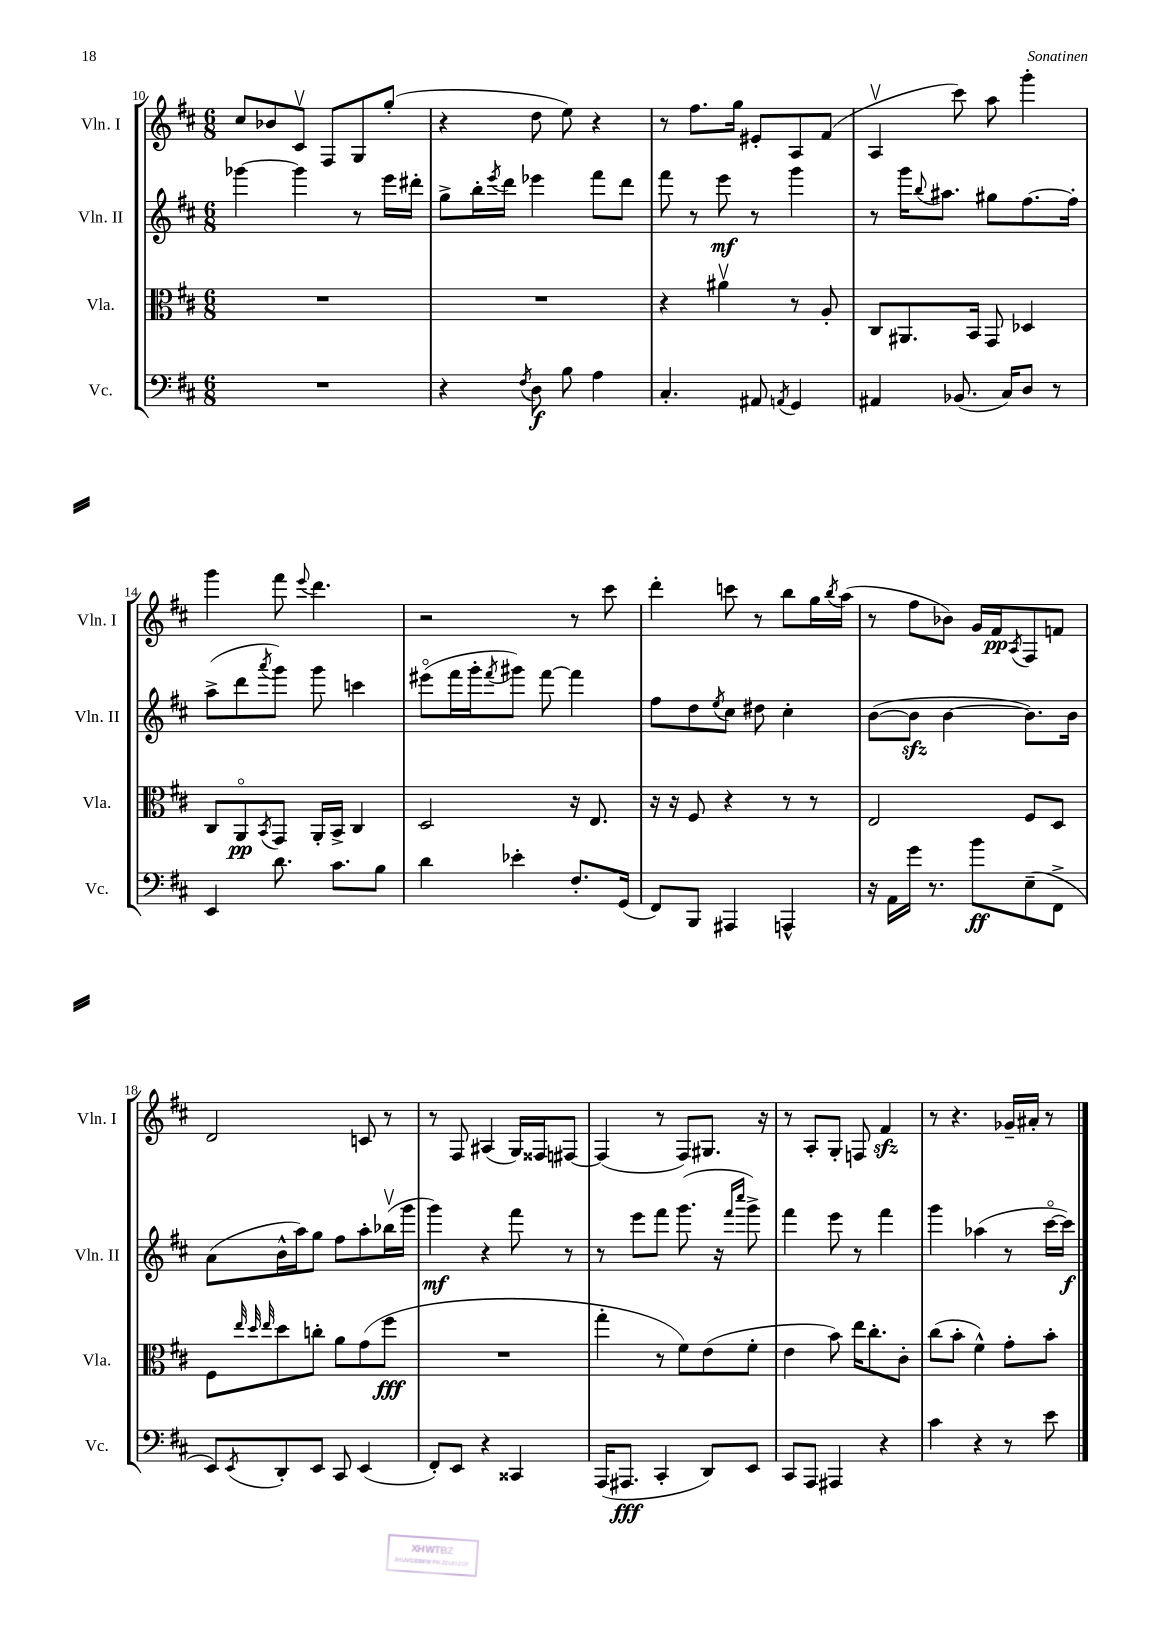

**kern	**kern	**kern	**kern
*staff4	*staff3	*staff2	*staff1
*clefF4	*clefC3	*clefG2	*clefG2
*k[f#c#]	*k[f#c#]	*k[f#c#]	*k[f#c#]
*M6/8	*M6/8	*M6/8	*M6/8
2.r	2.r	[4ggg-	8cc#
.	.	.	8b-
.	.	4ggg-]	8c#v
.	.	.	8F#
.	.	8r	8G
.	.	16eee	(8gg'
.	.	16ddd#'	.
=	=	=	=
4r	2.r	8gg^	4r
.	.	16bb'	.
.	.	8qeee	.
.	.	16ddd	.
8qF#	.	.	.
8D	.	4eee-	8dd
8B	.	.	8ee)
4A	.	8fff#	4r
.	.	8ddd	.
=	=	=	=
4.C#'	4r	8fff#	8r
.	.	8r	8.ff#
.	4a#v	8eee	.
.	.	.	16gg
8AA#	.	8r	8e#'
8qAA	.	.	.
4GG	8r	4ggg	8A
.	8A'	.	(8f#
=	=	=	=
4AA#	8C#	8r	4Av
.	8.AA#	16ggg	.
.	.	8qqbb	.
.	.	8.aa#	.
(8.BB-	.	.	8ccc#)
.	16BB	.	.
.	8GG	8gg#	8aa
16C#)	.	.	.
8D	4D-	[8.ff#	4ggg'
8r	.	.	.
.	.	16ff#']	.
=	=	=	=
4EE	8C#	(8aa^	4ggg
.	8AAo	8ddd	.
.	8qBB	8qaaa	.
8.d	8GG	8ggg)	8fff#
.	.	.	8qqeee
.	16AA'	8ggg	4.ddd
8.c#	16BB^	.	.
.	4C#	4ccc	.
8B	.	.	.
=	=	=	=
4d	2D	(8eee#o	2r
.	.	16fff#	.
.	.	16ggg'	.
.	.	8qfff#	.
4e-'	.	8ggg#)	.
.	.	[8fff#	.
8.F#'	16r	4fff#]	8r
.	8.E	.	.
.	.	.	8ccc#
(16GG	.	.	.
=	=	=	=
8FF#)	16r	8ff#	4ddd'
.	16r	.	.
8BBB	8F#	8dd	.
.	.	8qee	.
4AAA#	4r	8cc#	8ccc
.	.	8dd#	8r
4AAA^^	8r	4cc#'	8bb
.	8r	.	16gg
.	.	.	8qbb
.	.	.	(16aa
=	=	=	=
16r	2E	([8b	8r
16AA	.	.	.
16g	.	8b]	8ff#
8.r	.	.	.
.	.	[4b	8b-)
8b	.	.	16g
.	.	.	16f#
.	.	.	8qA
(8E~	8F#	8.b])	8F#
8FF#^	8D	.	8f
.	.	16b	.
=	=	=	=
8EE)	8F#	(8a	2d
.	32qqee	.	.
.	32qqdd	.	.
8qEE	32qqee	.	.
8DD'	8dd	16b^^	.
.	.	16aa)	.
8EE	8cc'	8gg	.
8CC#	8a	8ff#	.
(4EE	(8g	8aa'	8c
.	8ff#	(16bb-v	8r
.	.	16ggg	.
=	=	=	=
8FF#')	2.r	4ggg)	8r
8EE	.	.	8F#
4r	.	4r	(4A#
4CC##	.	8fff#	16G)
.	.	.	16F##
.	.	8r	[8F#
=	=	=	=
(16AAA	4gg'	8r	(4F#]
8.AAA#	.	.	.
.	.	8eee	.
4CC#'	8r	8fff#	8r
.	8f#)	(8.ggg	8F#)
8DD)	(8e	.	8.G#
.	.	16r	.
.	.	16qqfff#	.
.	.	16qqcccc#	.
8EE	8f#'	8ggg^)	.
.	.	.	16r
=	=	=	=
8CC#	4e	4fff#	8r
8AAA	.	.	8A'
4AAA#	8b)	8eee	8G'
.	16ee	8r	8F
.	8.cc#'	.	.
4r	.	4fff#	4f#
.	8c#'	.	.
=	=	=	=
4c#	(8cc#	4ggg	8r
.	8b'	.	4.r
4r	4f#^^)	(4aa-	.
8r	8g'	8r	16g-~
.	.	.	16a#'
8e	8b'	[16ccc#o	8r
.	.	16ccc#])	.
==	==	==	==
*-	*-	*-	*-
